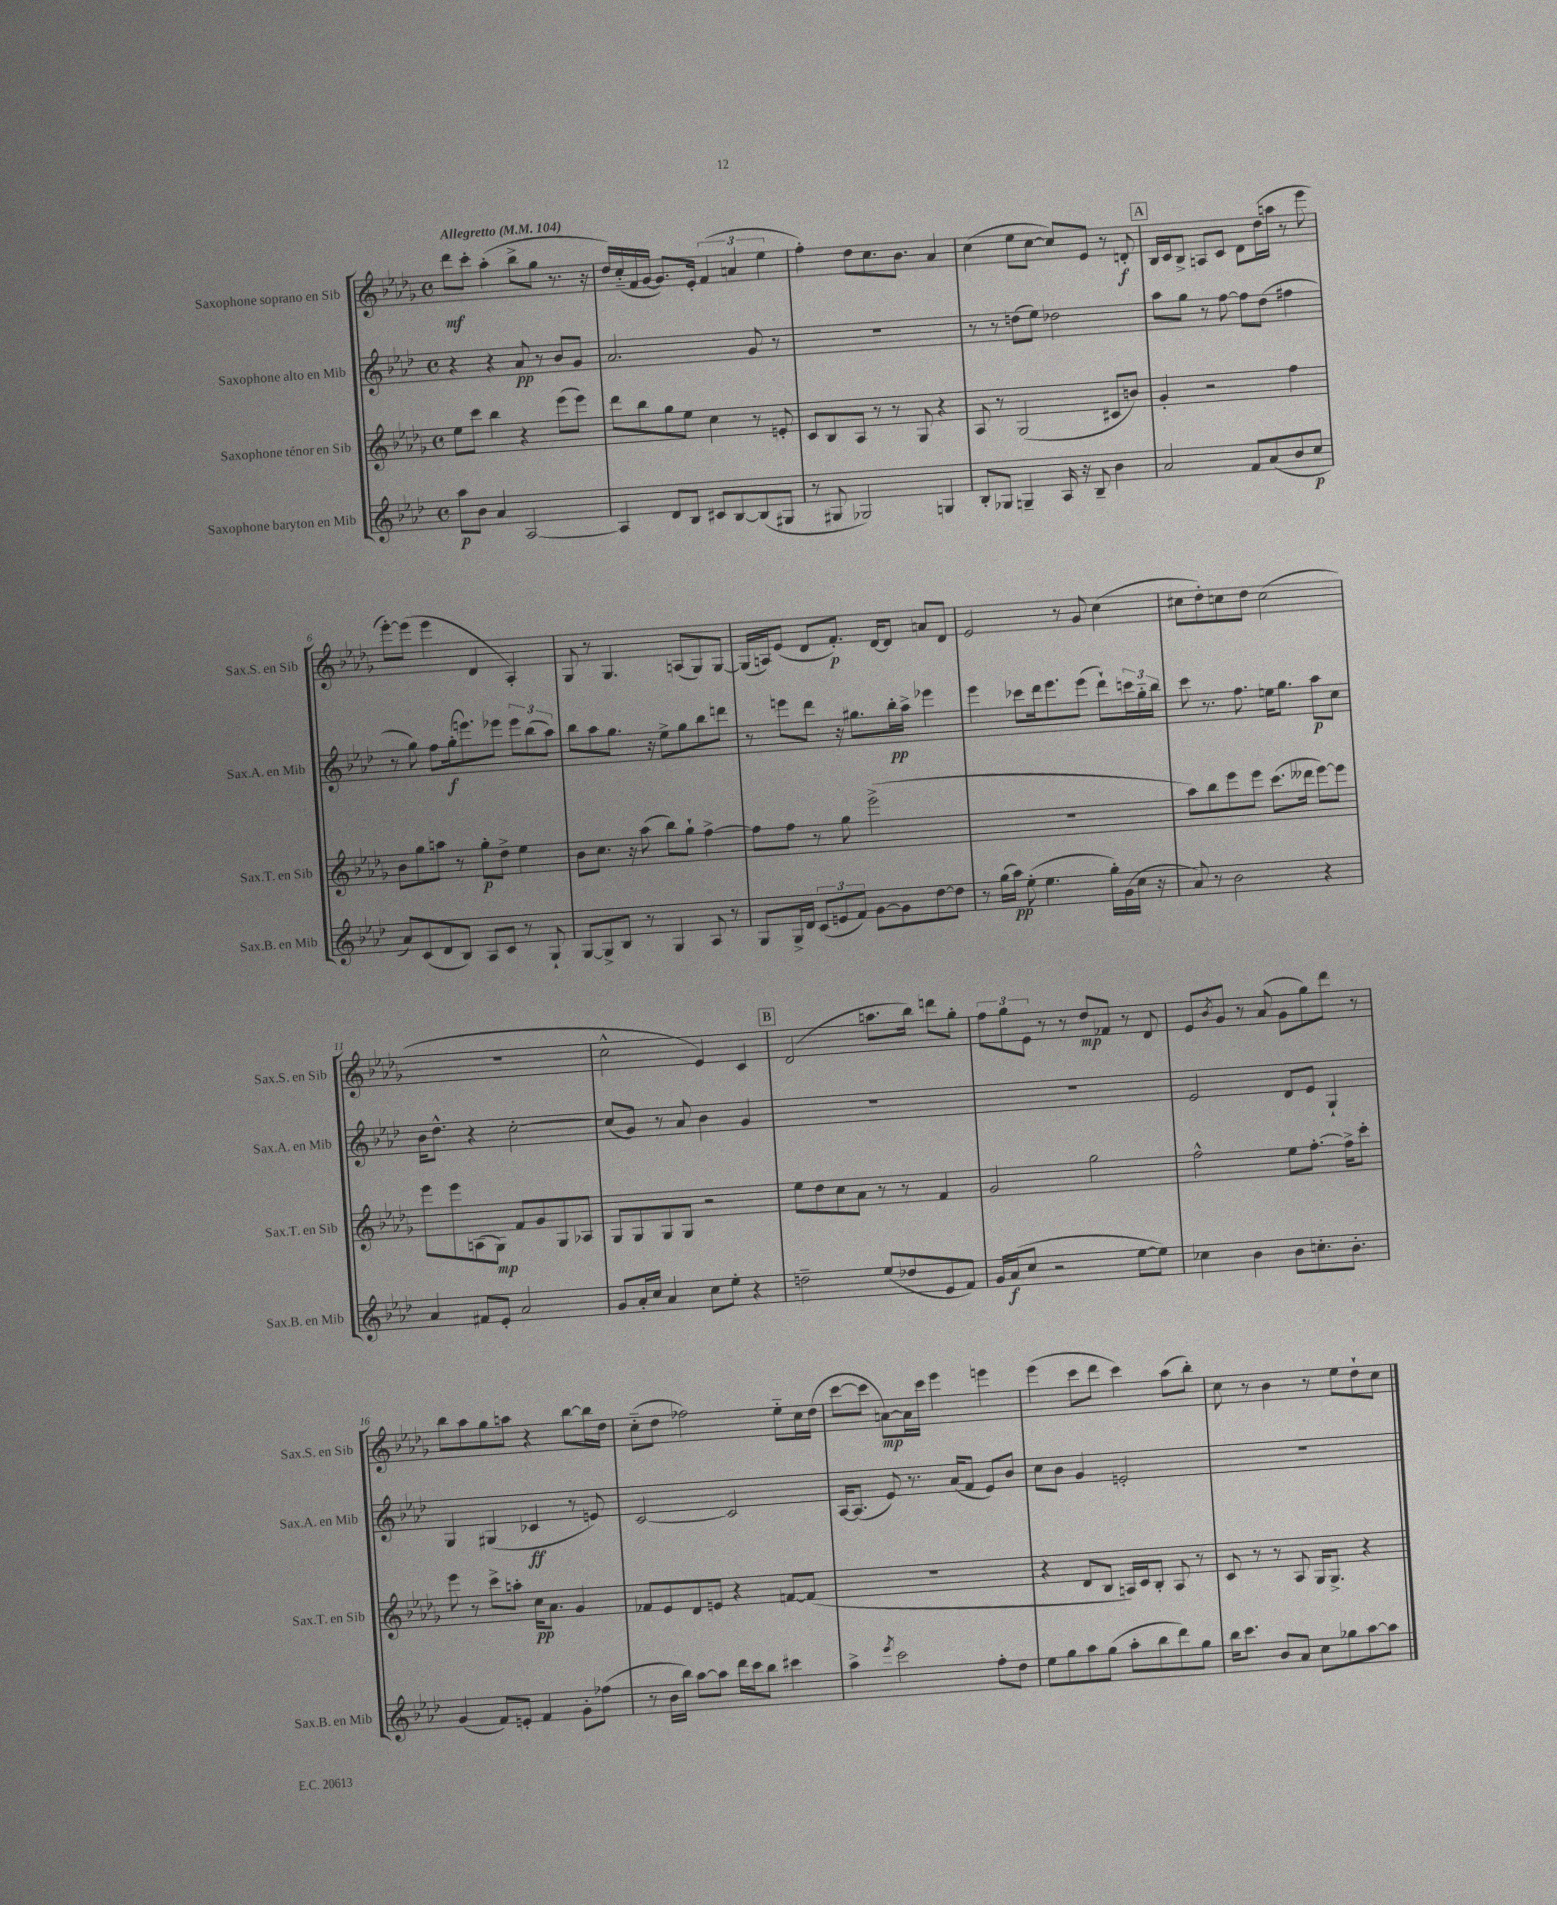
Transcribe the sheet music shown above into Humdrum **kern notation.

**kern	**kern	**kern	**kern
*staff4	*staff3	*staff2	*staff1
*clefG2	*clefG2	*clefG2	*clefG2
*k[b-e-a-d-]	*k[b-e-a-d-g-]	*k[b-e-a-d-]	*k[b-e-a-d-g-]
*M4/4	*M4/4	*M4/4	*M4/4
*met(c)	*met(c)	*met(c)	*met(c)
*MM104	*MM104	*MM104	*MM104
8aa-	8ee-	4r	8ddd-
8b-	8ccc	.	8ccc'
4a-	4bb-	4r	(4aa-'
[2A-	4r	8a-	8bb-^
.	.	8r	8gg-
.	(8eee-	8b-	8.r
.	8eee-)	8g	.
.	.	.	16r
=	=	=	=
4A-]	8ddd-	2.a-	16dd-)
.	.	.	(16cc'~
.	8bb-	.	16f
.	.	.	[16g-
8d-	8gg-	.	8.g-])
8B-	8ee-	.	.
.	.	.	16e-'
8c#	4cc	.	(6f
[8B-	.	.	.
.	.	.	6a
(8B-]	8r	8g	.
.	.	.	6ee-
8G#	8e'	8r	.
=	=	=	=
8r	8c	1r	4ff')
8G#	8B-	.	.
2G-)	8A-	.	8dd-
.	8r	.	8.cc
.	8r	.	.
.	.	.	8.b-
.	8G-	.	.
4G	4r	.	4a-
=	=	=	=
8B-'	8A-	8r	(4cc
8G-	8r	8r	.
4G~	(2G-	(8dd	8ee-
.	.	8ee-)	[8cc
16A-	.	2dd-	8cc])
16r	.	.	.
8B-~	.	.	8e-
4b-	8c#	.	8r
.	8b)	.	8d'
=	=	=	=
2a-	4g-'	8aa-	16B-
.	.	.	16c
.	.	8gg	8B-^
.	2r	8r	8A
.	.	[8ff	8c
8f	.	8ff]	8d-
(8a-	.	(8dd-	(16dd-
.	.	.	16aa
8b-	4ff	4ff#	8r
8cc	.	.	8eee-
=	=	=	=
8a-)	8b-	8r	[8eee-')
(8c	8gg-	8gg)	(8eee-]
8d-	8aa	8ff	4eee-
8B-)	8r	(16gg'	.
.	.	8.eee)	.
8A-	8gg-'	.	4d-
8c	8dd-^	8eee-	.
8r	4ee-	12eee-	4A-')
.	.	(12bb-	.
8G`	.	.	.
.	.	12aa-)	.
=	=	=	=
[8G	8b-	8bb-	8G-
8G^]	8.cc	8aa-	8r
8B-	.	8.gg	4.G-
.	16r	.	.
8r	(8aa-	.	.
.	.	16r	.
4G	8bb-)	8ee-^	.
.	8gg-`	8gg	(8A
8A-	[4ff^	8bb-	8G-)
8r	.	8ddd	[8G-
=	=	=	=
8G	8ff]	8r	(16G-]
.	.	.	16A)
16G^	8ff	8eee	(8e-
16d-	.	.	.
(12c	8r	8ddd-	8d-
12e	.	.	.
.	8gg-	16r	8.f')
12f)	.	.	.
.	.	8.gg#	.
[8g	(2eee-^	.	.
.	.	.	[16d-
8g]	.	16bb-'	8d-]
.	.	16aa-^	.
[8dd-	.	4eee-	8a
8dd-]	.	.	8d-
=	=	=	=
8r	1r	4eee-	2e-
(16gg	.	.	.
16aa-)	.	.	.
(8ee-'	.	8ccc-	.
4.ee-	.	16ddd-	.
.	.	8.eee-	.
.	.	.	8r
.	.	(8eee-	8g-
16gg')	.	8ddd-`)	(4cc
(16g	.	.	.
16cc	.	24ccc	.
.	.	24gg'~	.
16r	.	.	.
.	.	24bb-	.
=	=	=	=
8a-)	8aa-)	8ccc	8cc#
8r	8bb-	8.r	8dd-')
2b-	8eee-	.	8cc
.	.	8.ff	.
.	8eee-	.	8dd-
.	(8.ccc	16ee	(2cc
.	.	8.gg	.
.	16ddd--	.	.
4r	[8eee-)	8aa-	.
.	8eee-]	8cc	.
=	=	=	=
4a-	8eee-	16b-	1r
.	.	8.dd-^^	.
.	8eee-	.	.
8f#	(8A	4r	.
8e-'	8G-)	.	.
2a-	8f	[2cc'	.
.	8g-	.	.
.	8G-	.	.
.	8A-	.	.
=	=	=	=
8g	8G-	(8cc]	2cc^^
16a-'	8G-	8g)	.
16cc	.	.	.
4a-	8G-	8r	.
.	8G-	8a-	.
8cc	2r	4b-	4e-)
8ee-'	.	.	.
4r	.	4g	4c
=	=	=	=
2dd~	8ee-	1r	(2d-
.	8dd-	.	.
.	8cc	.	.
.	8a-	.	.
(8ee-	8r	.	8.aa
8dd-	8r	.	.
.	.	.	16bb-)
8e-	4f	.	8ddd
8f)	.	.	8gg-'
=	=	=	=
16g	2g-	1r	12ff
(16a-	.	.	.
.	.	.	12gg-
8cc	.	.	.
.	.	.	12e-
2r	.	.	8r
.	.	.	8r
.	2gg-	.	8dd-
.	.	.	8f-
[8ee-	.	.	8r
8ee-])	.	.	8d-
=	=	=	=
4cc-	2ff^^	2e-	8e-
.	.	.	8qb-
.	.	.	8g-
4b-	.	.	8r
.	.	.	(8a-
8b-	8ee-	8d-	8g-
8.cc'	[8.ff'	8e-	8gg-)
.	.	4G`	8ddd-
8.b-'	16ff^]	.	.
.	8ccc'	.	8r
=	=	=	=
(4g	8eee-	4G	8bb-
.	8r	.	8aa-
8f)	8ccc^	(4G#	8gg-
8e'	8aa'	.	8aa
4f	16cc	4c-	4r
.	8.a-	.	.
8g'	4g-	8r	[8bb-
(8ff-	.	8e)	16bb-]
.	.	.	16dd-
=	=	=	=
8r	8f-	[2c	(8cc'~
16b-	8e-	.	8dd-
16bb-)	.	.	.
[8aa-	8d-	.	2ff-)
8aa-]	8e	.	.
16ddd-	4r	2c]	.
16ccc	.	.	.
8bb-	.	.	.
4ccc#	[8f	.	8ee-'~
.	(8f]	.	16cc
.	.	.	(16dd-
=	=	=	=
4aa-^	1r	[16A-	[8ccc
.	.	(8.A-]	.
.	.	.	8ccc]
8qeee-	.	.	.
2ccc	.	8e-)	[8a)
.	.	8.r	16a]
.	.	.	16ccc
.	.	.	4eee-
.	.	(16a-	.
.	.	8f	.
8ff'	.	8e-)	4eee
8dd-	.	8b-	.
=	=	=	=
8ee-	4r	8cc	(4eee-
8gg	.	8b-	.
8aa-	8d-	4g	8ccc
(8gg	8B-	.	8ddd-
8aa-'	16A)	2e'	4ccc)
.	16c	.	.
8bb-	8B-'	.	.
8ddd-)	8A	.	(8aa-
8gg	8r	.	8bb-')
=	=	=	=
16bb-	8c	1r	8cc
8.ccc	.	.	.
.	8r	.	8r
8b-	8r	.	4b-
8a-	8A-	.	.
8cc	16G-	.	8r
.	8.G-^	.	.
8gg-	.	.	8ee-
[8aa-	4r	.	8dd-`
8aa-]	.	.	8cc
==	==	==	==
*-	*-	*-	*-
